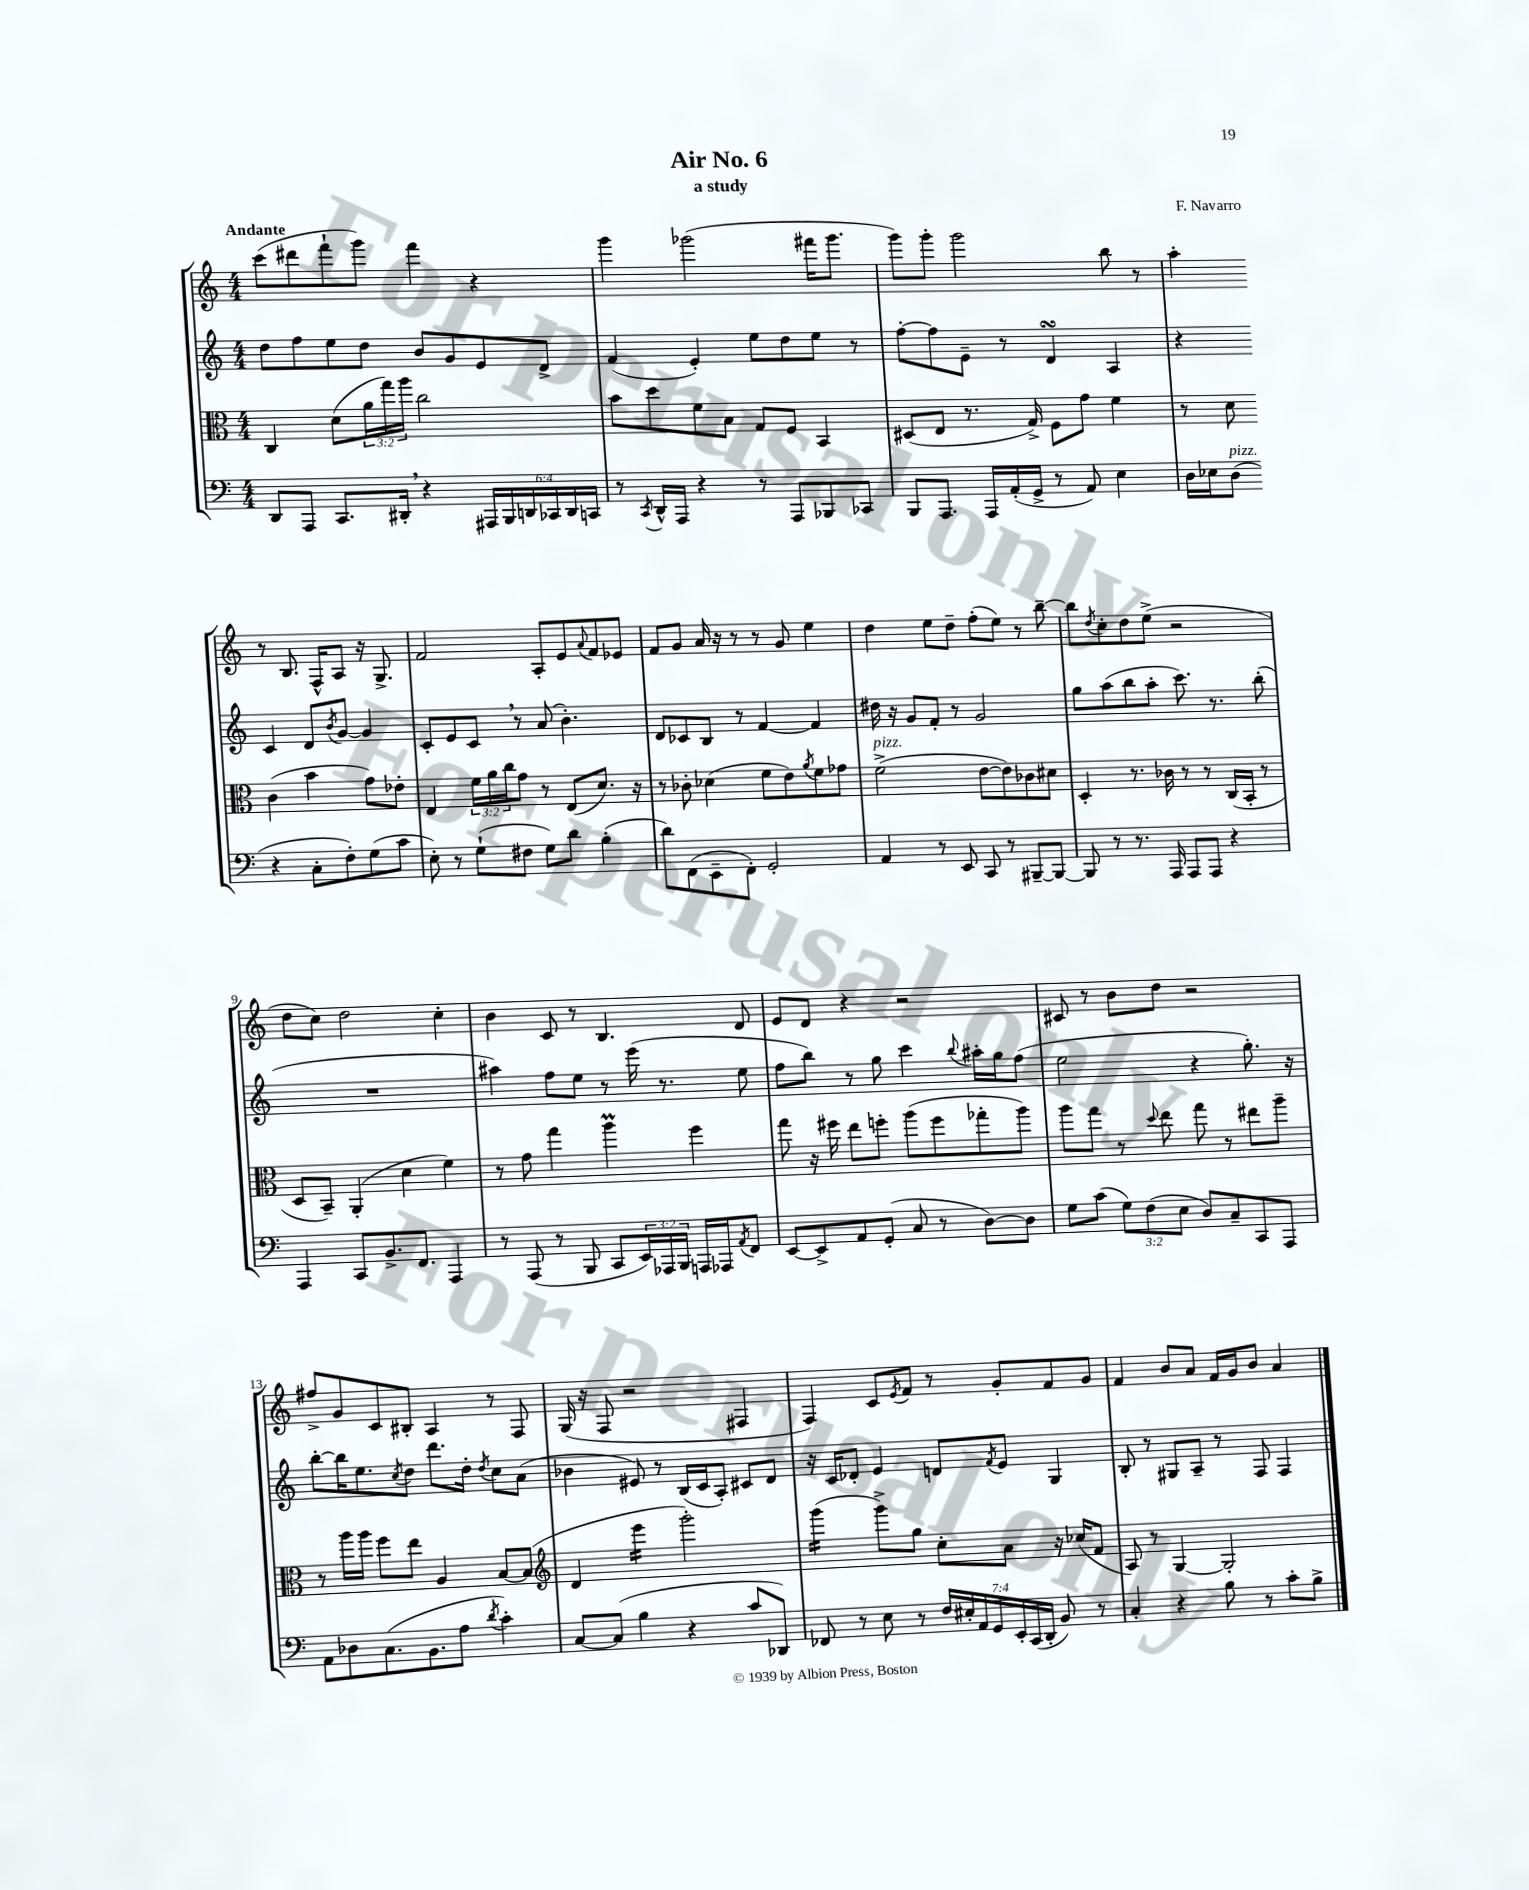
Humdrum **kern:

**kern	**kern	**kern	**kern
*staff4	*staff3	*staff2	*staff1
*clefF4	*clefC3	*clefG2	*clefG2
*k[]	*k[]	*k[]	*k[]
*M4/4	*M4/4	*M4/4	*M4/4
8DD	4C	8dd	(8ccc
8AAA	.	8ff	8ddd#
8.CC	(8d	8ee	8fff`
.	24a	8dd	8ggg)
.	24gg)	.	.
16DD#'	.	.	.
.	24aa	.	.
4r	2cc	8b	4fff
.	.	8g	.
24AAA#	.	8e	4r
24BBB	.	.	.
24DD	.	.	.
24CC-	.	8d^	.
24DD	.	.	.
24CC	.	.	.
=	=	=	=
8r	8b	(4f	4ggg
8qCC	.	.	.
16DD^^	8dd	.	.
16AAA	.	.	.
4r	8f	4e')	(2ggg-
.	8B	.	.
8r	8G	8ee	.
8AAA	8F	8dd	.
8BBB-	4BB	8ee	16fff#
.	.	.	8.ggg-
8CC-	.	8r	.
=	=	=	=
8BBB	(8D#	[8ff'	8ggg)
8.AAA	8E	8ff]	8ggg'
.	8.r	8e~	2ggg
16AAA	.	.	.
(16AA'	.	8r	.
16GG^	16G^)	.	.
8r	8F	4d	.
8AA)	8g	.	.
4E	4f	4A	8bb
.	.	.	8r
=	=	=	=
16D	8r	4r	4aa'
16E-	.	.	.
(8D	8d	.	.
4r	(4c	4c	8r
.	.	.	8.B
8C'	4b	8d	.
.	.	.	16F^^
.	.	8qb	.
8F')	.	[8g	8A
(8G	8g)	4g]	16r
.	.	.	8.G^
8c	8e-'	.	.
=	=	=	=
8E')	4E	8c'	2f
8r	.	8e	.
(8G`	24f	8c	.
.	24a	.	.
.	24cc	.	.
8F#	8g	8r	.
8G)	8r	(8a	8A'
8d	(8E	4.b')	8e
.	.	.	8qqa
(4B'	8.d)	.	8f
.	.	.	8e-
.	16r	.	.
=	=	=	=
8d)	8r	8d	8f
(8FF	8c-'	8c-	8g
8EE~	(4d-	8B	16a
.	.	.	16r
8FF')	.	8r	8r
2GG'	8f	[4f	8r
.	8e)	.	8g
.	8qa	.	.
.	8f	4f]	4ee
.	8g-	.	.
=	=	=	=
4AA	(2f^	16dd#	4dd
.	.	16r	.
.	.	8g	.
8r	.	8f'	8ee
8EE	.	8r	8dd~
8CC	[8e	2g	(8ff'
8r	8e])	.	8ee)
[8BBB#~	8c-	.	8r
8BBB#_	8d#	.	[8bb~
=	=	=	=
8BBB#]	4D'	8gg	8bb]
.	.	.	8qdd
8r	.	(8aa	8cc'
8.r	8.r	8bb	8dd
.	.	8aa'	(8ee^
16AAA	16c-	.	.
8AAA	8r	8.ccc)	2r
8AAA	8r	.	.
.	.	8.r	.
4r	(16C	.	.
.	16BB'	.	.
.	8r	(8bb'	.
=	=	=	=
4AAA	8D	1r	8dd
.	8BB~)	.	8cc)
8CC	(4AA'	.	2dd
8.BB^	.	.	.
.	4d	.	.
8.FF	.	.	.
4AAA	4f)	.	4cc'
=	=	=	=
8r	8r	4aa#)	4b
(8AAA	8g	.	.
8r	4gg	8ff	8c
8BBB	.	8ee	8r
8CC	4aa	8r	4.B
24EE)	.	(16eee	.
24AAA-	.	.	.
.	.	8.r	.
24BBB	.	.	.
16AAA	4ff	.	.
16AAA-	.	.	.
8qAA	.	.	.
8FF	.	8ee	8d
=	=	=	=
[8EE	8gg	8ff	8e
8EE^]	16r	8bb)	8d
.	16ff#	.	.
8AA	8ee	8r	4r
(8GG'	8ff'	8gg	.
8C	(8aa	4ccc	2r
8r	8ff	.	.
.	.	8qqbb	.
[8D)	8gg-'	16aa#'	.
.	.	16gg	.
8D]	8aa)	(8ff	.
=	=	=	=
8G	8aa	2ee	8c#
(8c	8gg	.	8r
12G)	8r	.	8b
(12F	.	.	.
.	8qqdd	.	.
.	8ee	.	8dd
12E	.	.	.
8D)	8gg	4r	2r
8C~	8r	.	.
8CC	8ee#	8.gg')	.
8AAA	8aa~	.	.
.	.	16r	.
=	=	=	=
8AA	8r	[8bb'	8ff#^
8D-	16aa	16bb]	8g
.	16aa	8.ee	.
(8.C	8ff	.	8c
.	.	8qcc	.
.	8ee	8dd	8B#'
8.BB	.	.	.
.	4A	8.ddd	4A
8A	.	.	.
.	.	16dd'	.
8qd	.	8qdd	.
4c')	[8B	8cc	8r
.	(8B]	(8a	8F
=	=	=	=
*	*clefG2	*	*
[8C	4d	4b-	(16G
.	.	.	16r
(8C]	.	.	8F
4B	4eee	8e#)	2r
.	.	8r	.
4r	2ggg')	(16B	.
.	.	16c	.
.	.	8A')	.
8c	.	8c#	4F#
8DD-)	.	8d	.
=	=	=	=
8FF-	(4ggg	16r	4F)
.	.	16c	.
8r	.	8d-'	.
8E	8ggg^)	4e	8c
.	.	.	8qe
8r	8gg	.	8f
28F	8cc'	8d	8r
28E#'	.	.	.
28AA	.	.	.
28GG	.	.	.
.	.	8qf	.
.	8a	8e	8g'
28EE'	.	.	.
(28CC	.	.	.
28DD'	.	.	.
8BB)	16r	4G	8f
.	(16cc-	.	.
8r	8f	.	8g
=	=	=	=
4C'	8A)	8B'	4f
.	8r	8r	.
4r	[4G	8G#	8b
.	.	8A~	8a
8B	2G']	8r	16f
.	.	.	16g
8r	.	8F	8b
8c'	.	4F	4a
8B^	.	.	.
==	==	==	==
*-	*-	*-	*-
